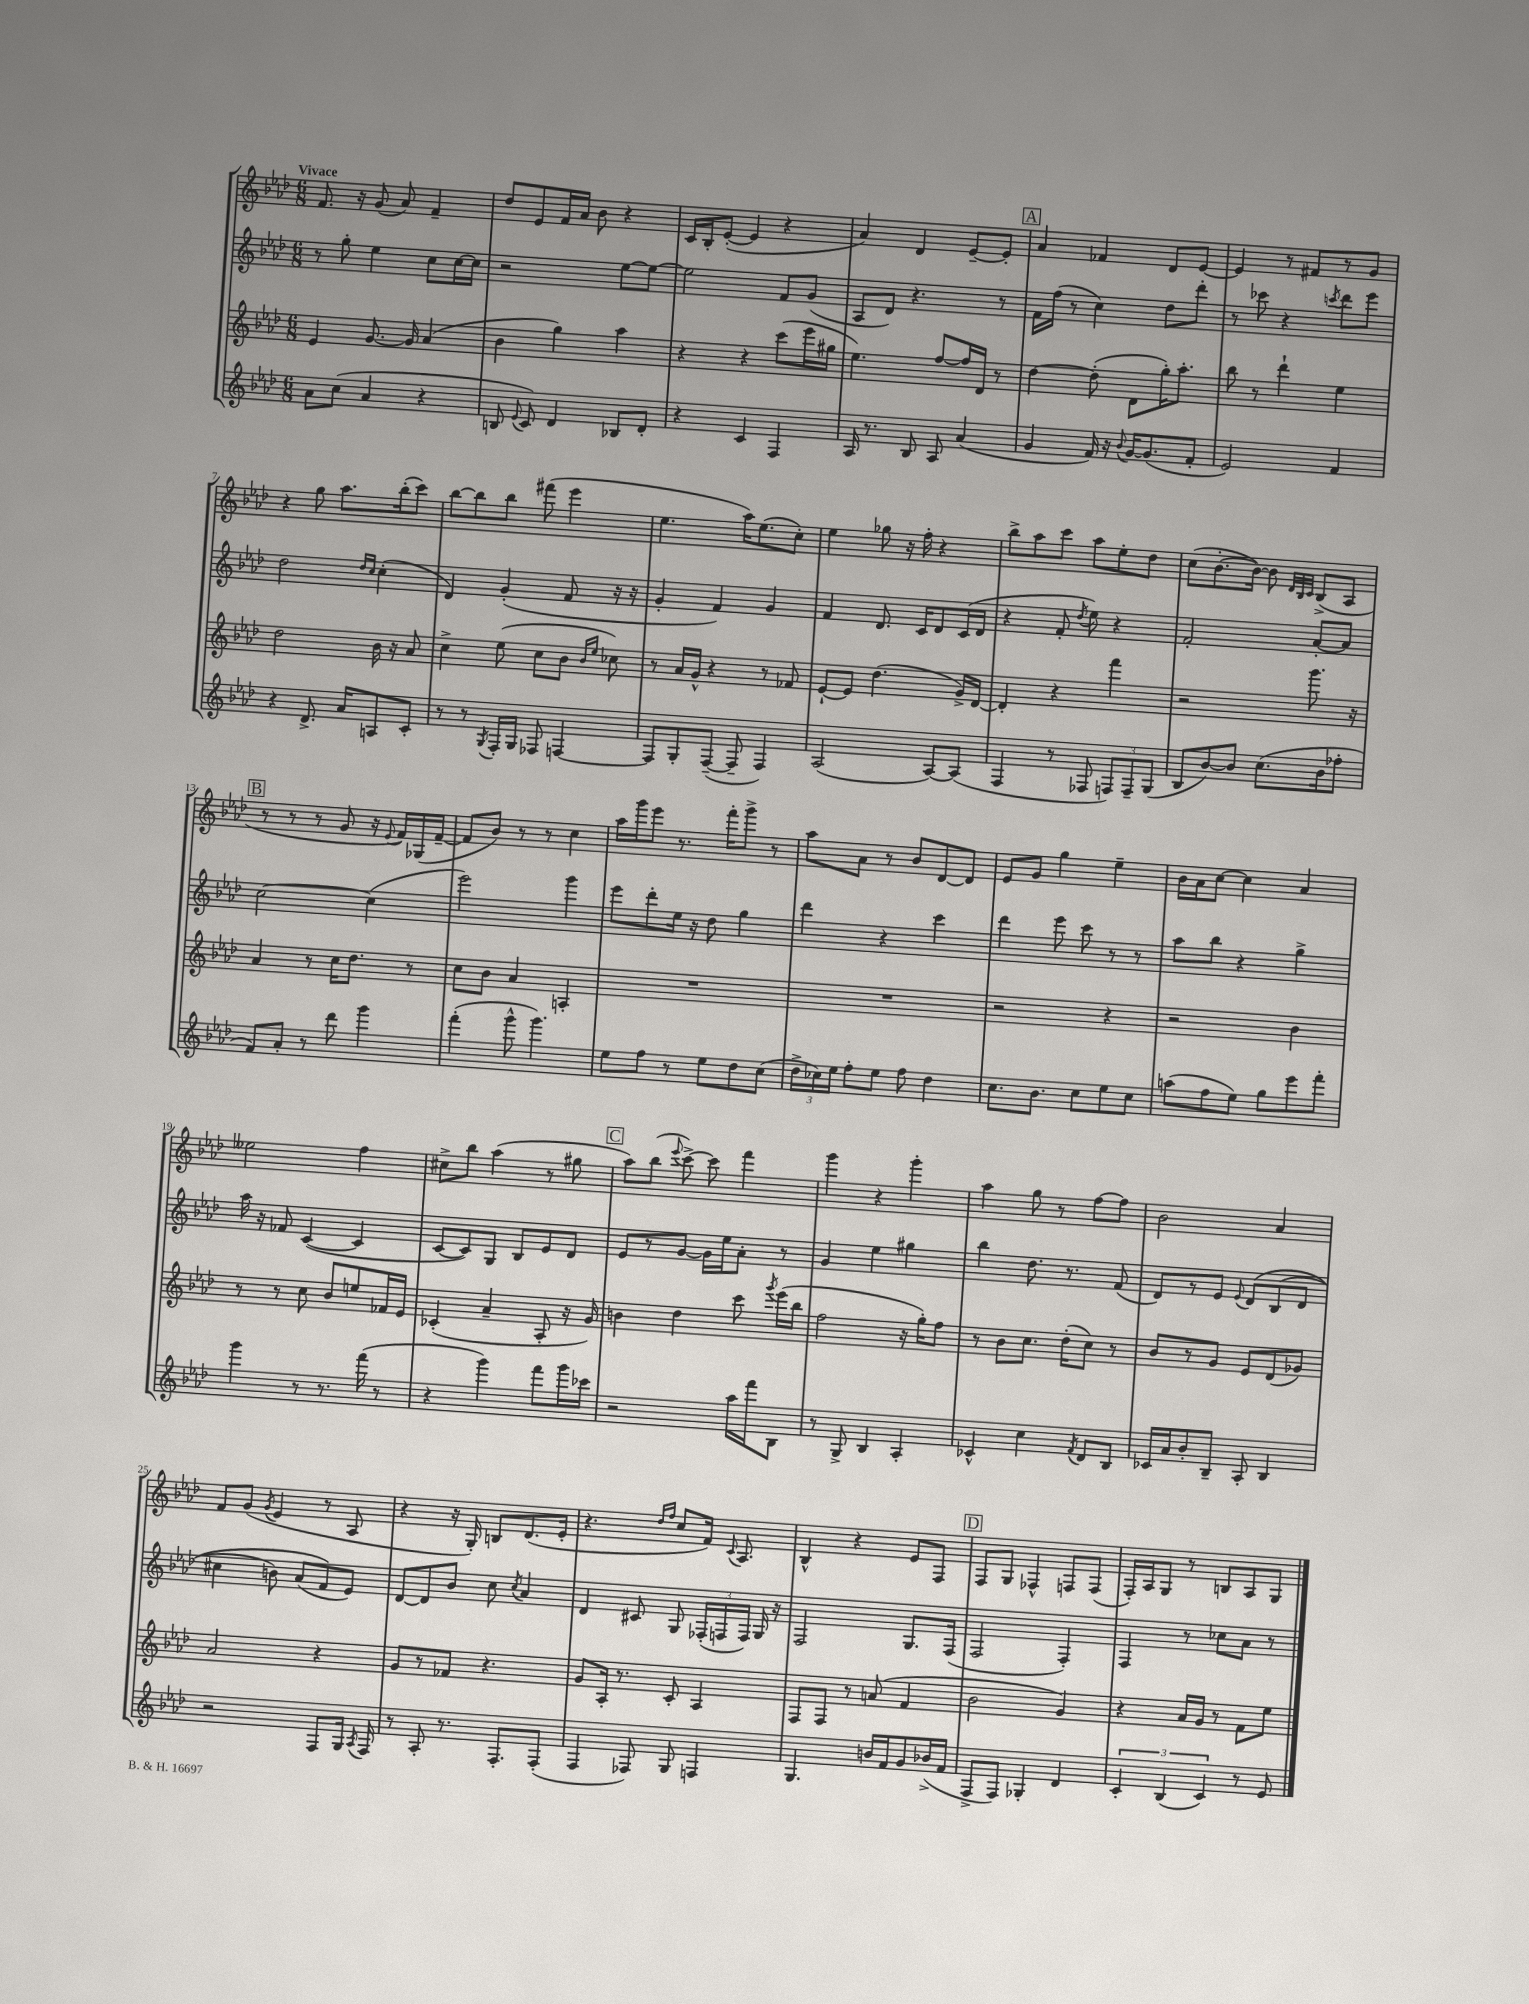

**kern	**kern	**kern	**kern
*staff4	*staff3	*staff2	*staff1
*clefG2	*clefG2	*clefG2	*clefG2
*k[b-e-a-d-]	*k[b-e-a-d-]	*k[b-e-a-d-]	*k[b-e-a-d-]
*M6/8	*M6/8	*M6/8	*M6/8
8a-	4e-	8r	8.f
(8cc	.	8gg'	.
.	.	.	16r
4a-	[8.g	4ee-	(8g
.	.	.	8a-)
.	16g]	.	.
4r	(4a-	8cc	4f~
.	.	[16cc	.
.	.	16cc]	.
=	=	=	=
8B	4b-	2r	8dd-
8qqe-	.	.	.
8c)	.	.	8e-
4d-	4gg)	.	16f
.	.	.	16a-
.	.	.	8b-
8B-	4aa-	[8ee-	4r
8d-'	.	8ee-_	.
=	=	=	=
4r	4r	2ee-]	16c
.	.	.	16B-'
.	.	.	([8e-'
4c	4r	.	4e-]
4F	(8ccc	8f	4r
.	16eee-	(8g	.
.	16gg#	.	.
=	=	=	=
16A-	4.ee-)	8A-	4a-)
8.r	.	.	.
.	.	8d-)	.
8B-	.	4.r	4d-
8A-	[8ff	.	.
(4a-	16ff]	.	[8e-~
.	16d-	.	.
.	8r	8r	8e-']
=	=	=	=
4g	[4dd-	16f	4a-
.	.	(16ff	.
.	.	8r	.
16f)	(8dd-']	4cc)	4f-
16r	.	.	.
8qqb-	.	.	.
[16g	8d-	.	.
(8.g]	.	.	.
.	16gg')	8dd-	8d-
.	8.aa-'	.	.
8f'	.	8ddd-'	[8e-
=	=	=	=
2e-)	8bb-	8r	4e-]
.	8r	8ccc-	.
.	4ddd-`	4r	8r
.	.	.	8f#
.	.	8qccc	.
4f	4ee-	8ddd-	8r
.	.	8eee-	8g
=	=	=	=
4r	2dd-	2dd-	4r
8.d-^	.	.	8gg
.	.	.	8.aa-
16a-	.	.	.
.	.	16qqdd-	.
.	.	16qqcc	.
8A	16b-	(4cc'	.
.	16r	.	(16bb-'
8c'	8a-	.	8ccc)
=	=	=	=
8r	4cc^	4d-)	[8bb-
8r	.	.	8bb-]
8qG	.	.	.
16F'	(8ee-	(4g'	8bb-
16G	.	.	.
8F-	8cc	.	(8fff#
[4F	8b-	8f	4eee-
.	16qqb-	.	.
.	16qqee-	.	.
.	8cc-)	16r	.
.	.	16r	.
=	=	=	=
8F]	8r	4g'	4.ee-
8G'	16a-	.	.
.	16g^^	.	.
([8F~	4r	4f)	.
8F~]	.	.	16aa-)
.	.	.	(8.ee-
4F)	8r	4g	.
.	8f-	.	8cc')
=	=	=	=
(2A-	[8e-`	4f	4ee-
.	8e-]	.	.
.	(4.dd-	8.d-	8gg-
.	.	.	16r
.	.	16c	16ff'
[8A-)	.	8d-	4r
(8A-]	16g^)	(16c	.
.	[16d-	16d-	.
=	=	=	=
4F	4d-']	4r	8bb-^
.	.	.	8aa-
8r	4r	8f'	8ccc
.	.	8qdd-	.
8F-	.	8ee-)	8aa-
12F)	4fff	4r	8ee-'
12F~	.	.	.
.	.	.	8dd-
(12G	.	.	.
=	=	=	=
8B-	2r	2f'	(8cc
[8b-)	.	.	[8.b-'
8b-]	.	.	.
.	.	.	16b-_)
(8.cc	.	.	8b-]
.	.	.	32qqd-
.	.	.	32qqB-
.	.	.	32qqc
.	8.ggg	[8a-'	(8B-^
16b-	.	.	.
8ff-'	.	8a-]	8A-
.	16r	.	.
=	=	=	=
8f)	4a-	[2cc	8r
8a-'	.	.	8r
8r	8r	.	8r
8ddd-	16cc	.	8g
.	8.dd-	.	.
4ggg	.	(4cc]	16r
.	.	.	8qqe-
.	.	.	16f)
.	8r	.	(16G-
.	.	.	[16f~
=	=	=	=
(4fff'	8cc	2eee-)	8f]
.	8b-	.	8b-)
8ggg^^	4a-	.	8r
4.ggg)	.	.	8r
.	4A'	4ggg	4cc
=	=	=	=
8ee-	2.r	8eee-	16aa-
.	.	.	16ggg
8ff	.	8ddd-'	8eee-
8r	.	16ee-	8.r
.	.	16r	.
8ee-	.	8dd-	.
.	.	.	16fff'
8dd-	.	4gg	8ggg^
(8cc	.	.	8r
=	=	=	=
24dd-^	2.r	4ddd-	8aa-
24cc-)	.	.	.
24ee-	.	.	.
8ff'	.	.	8a-
8ee-	.	4r	8r
8ff	.	.	8b-
4dd-	.	4ccc	[8d-
.	.	.	8d-]
=	=	=	=
8.cc	2r	4ddd-	8e-
.	.	.	8g
8.b-	.	.	.
.	.	8eee-	4gg
8cc	.	8ccc	.
8ee-	4r	8r	4ee-~
8cc	.	8r	.
=	=	=	=
(8aa	2r	8aa-	16b-
.	.	.	16a-
8ff	.	8bb-	[8cc
8ee-)	.	4r	4cc]
8gg	.	.	.
8eee-	4b-	4gg^	4a-
8fff'	.	.	.
=	=	=	=
4ggg	8r	16aa-	2ee--
.	.	16r	.
.	8r	8f-	.
8r	8cc	([4c	.
8.r	8b-	.	.
.	8ee	4c]	4ff
(16fff	.	.	.
8r	16f-	.	.
.	16e-	.	.
=	=	=	=
4r	(4c-'	[8c	8cc#^
.	.	8c])	8bb-
4ggg)	4a-~	8G	(4aa-
.	.	8B-	.
8fff	8A-'	8e-	8r
16ggg	16r	8d-	8gg#
16ccc-	16g)	.	.
=	=	=	=
2r	4b	8e-	8aa-)
.	.	8r	(8bb-
.	.	.	8qqeee-
.	4dd-	[8g	[8ccc^)
.	.	16g]	8ccc]
.	.	16ee-	.
16aa-	8ccc	8a-'	4fff
16fff	.	.	.
.	8qggg	.	.
8B-	(16eee-	8r	.
.	16bb-	.	.
=	=	=	=
8r	2ff	4g	4ggg
8G^	.	.	.
4B-	.	4ee-	4r
4A-'	16r	4gg#	4ggg'
.	16gg')	.	.
.	8ff	.	.
=	=	=	=
4c-^^	8r	4bb-	4aa-
.	8b-	.	.
4cc	8.cc	8.dd-	8gg
.	.	.	8r
.	(16dd-'	8.r	.
8qf	.	.	.
8d-	8cc)	.	[8ff
8B-	8r	(8f	8ff]
=	=	=	=
16c-	8b-	8d-)	2b-
16a-	.	.	.
8b-'	8r	8r	.
8B-~	8g	8e-	.
.	.	8qqe-	.
8A-'	8e-	&(8d-	.
4B-	(8d-	(8B-	4a-
.	8g-)	8d-	.
=	=	=	=
2r	2a-	4cc#	8f
.	.	.	(8g
.	.	.	8qg
.	.	8b)	4e-
.	.	(8a-	.
8F	4r	8f&)	8r
16G	.	8e-)	8A-
8qA-	.	.	.
16F	.	.	.
=	=	=	=
8r	8g	[8d-	4r
8A-'	8r	8d-]	.
8.r	8f-	8b-	16r
.	.	.	16G')
.	4.r	8cc	8B
8.F'	.	.	.
.	.	8qcc	.
.	.	4a-	(8.d-
(8F'	.	.	.
.	.	.	16e-'
=	=	=	=
4F	8g	4d-	4.r
.	16A-'	.	.
.	8.r	.	.
8F-)	.	8c#	.
.	.	.	16qqdd-
.	.	.	16qqff
8G	8c'	8G	8cc
4F	4A-	(24F-'	16f)
.	.	24F	.
.	.	.	8qqc
.	.	.	8.A-
.	.	24F)	.
.	.	16G	.
.	.	16r	.
=	=	=	=
4.G	8F	2F	4B-^^
.	8F	.	.
.	8r	.	4r
16b	(8a	.	.
16f	.	.	.
8g	4f	8.G	8e-
(16b-^	.	.	8F
16f	.	(16F	.
=	=	=	=
8F^	2b-	2F	8F
8F)	.	.	8G
4G-'	.	.	4F-^^
4d-	4g)	4F')	8F
.	.	.	(8F
=	=	=	=
6c'	4r	4F	16F')
.	.	.	16A-
.	.	.	8G
(6B-	.	.	.
.	16a-	8r	8r
.	16g	.	.
6c)	.	.	.
.	8r	8cc-	8B
8r	8f	8a-	8A-
8e-	8ee-	8r	8G
==	==	==	==
*-	*-	*-	*-
